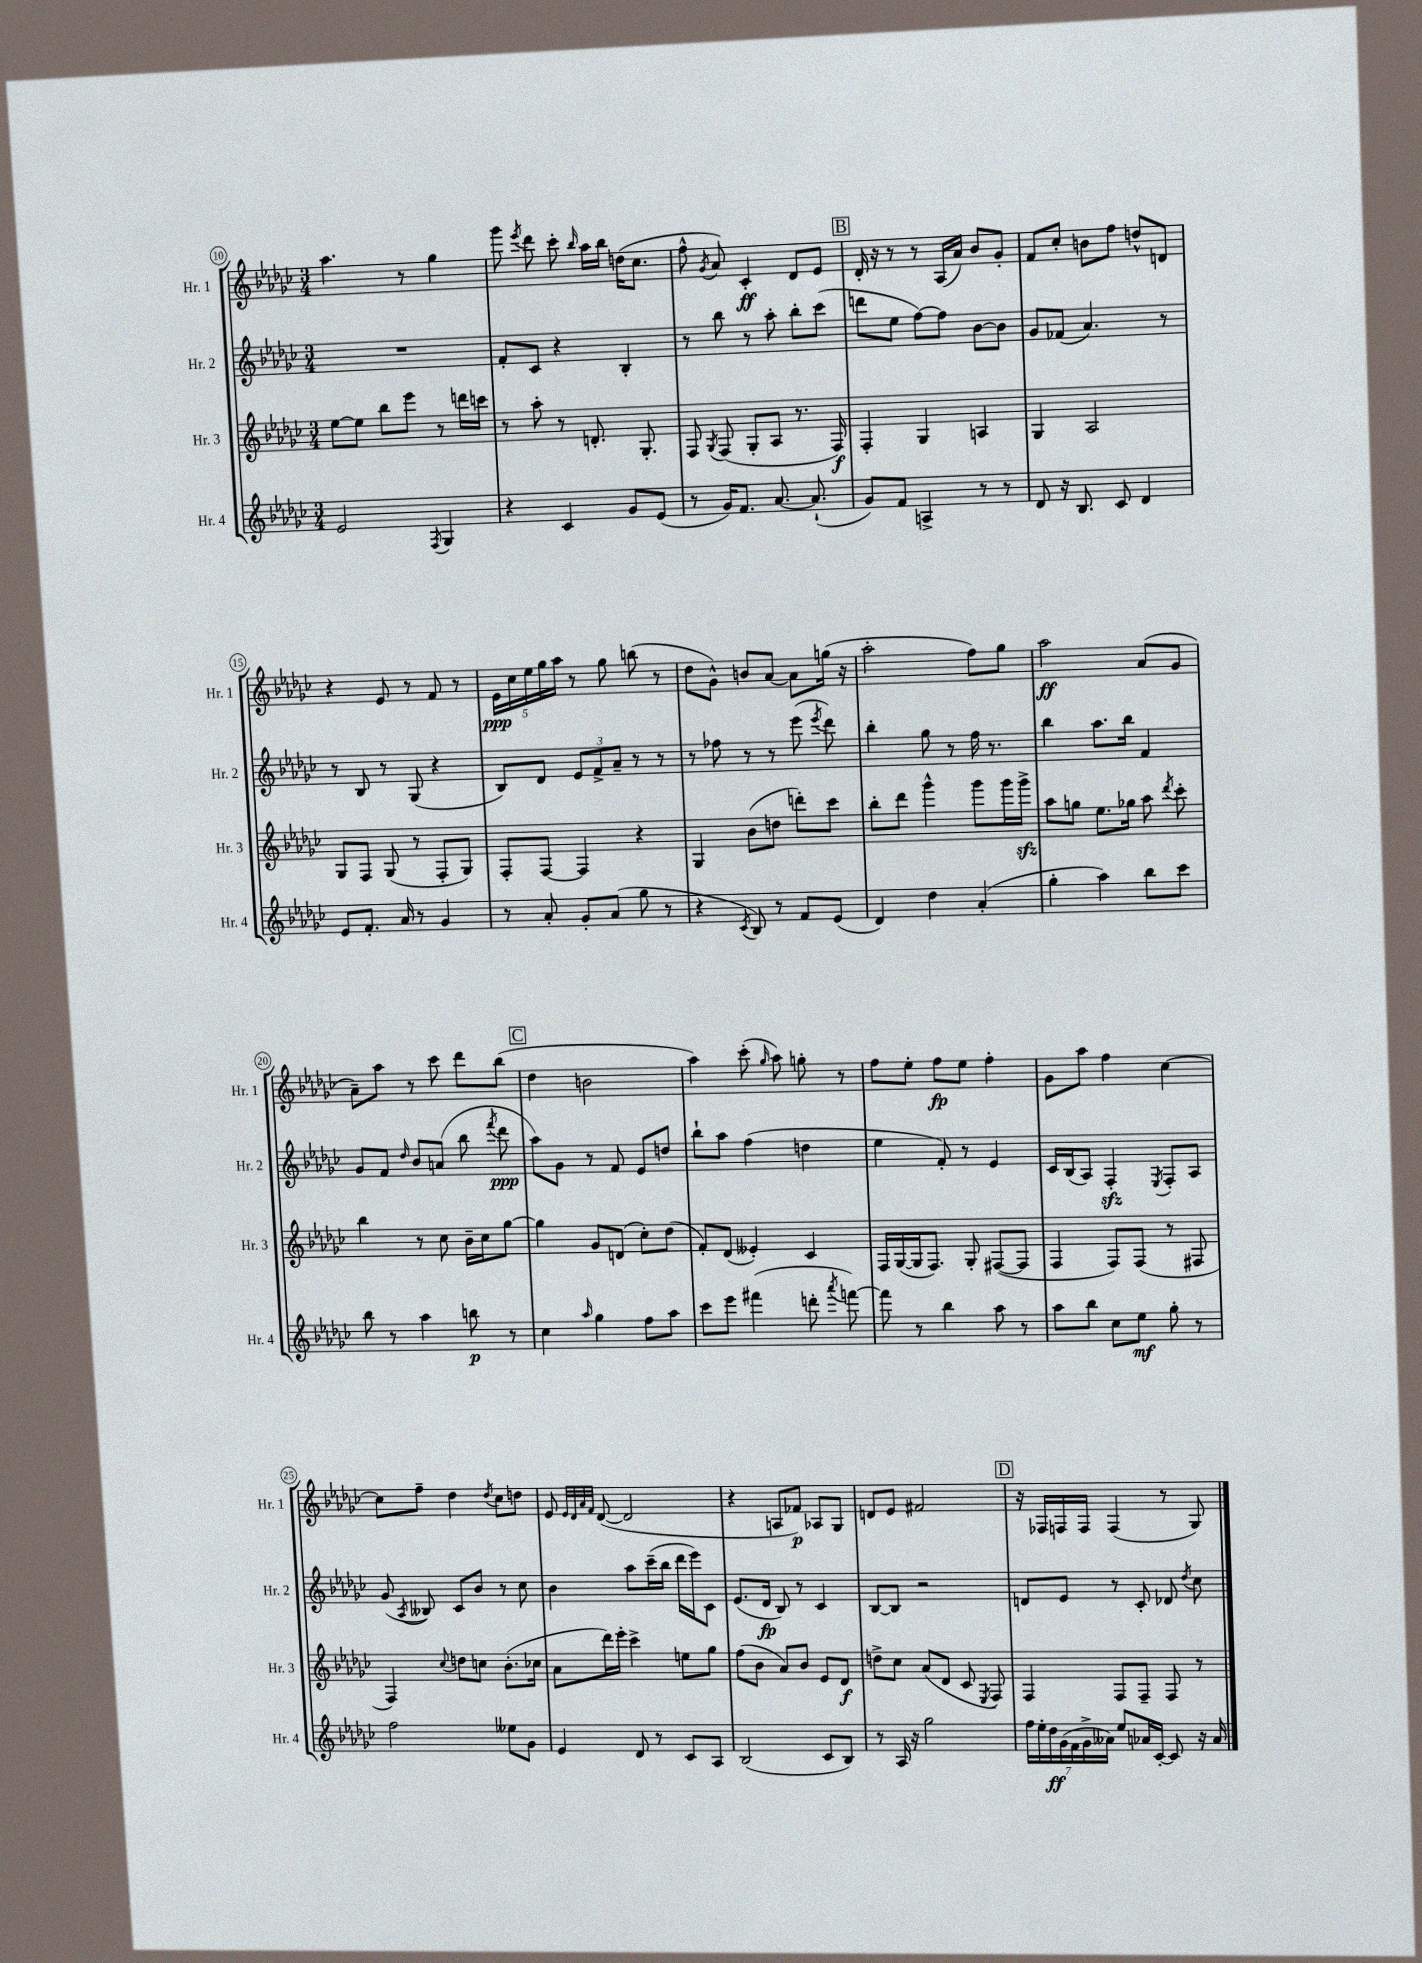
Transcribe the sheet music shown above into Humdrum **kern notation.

**kern	**kern	**kern	**kern
*staff4	*staff3	*staff2	*staff1
*clefG2	*clefG2	*clefG2	*clefG2
*k[b-e-a-d-g-c-]	*k[b-e-a-d-g-c-]	*k[b-e-a-d-g-c-]	*k[b-e-a-d-g-c-]
*M3/4	*M3/4	*M3/4	*M3/4
2e-/	[8ee-\L	2.r	4.aa-\
.	8ee-\]J	.	.
.	8bb-\L	.	.
.	8eee-\J	.	8r
8qF/	.	.	.
4G-/	8r	.	4gg-\
.	16ddd\LL	.	.
.	16ccc\JJ	.	.
=	=	=	=
4r	8r	8f'/L	8ggg-\
.	.	.	8qeee-/
.	8aa-'\	8c-/J	8ddd-\
4c-/	8r	4r	8ccc-'\
.	.	.	16qqbb-/
.	8.d'/	.	16aa-\LL
.	.	.	16bb-\JJ
8g-/L	.	4B-'/	(16dd\LK
.	8.G-'/	.	8.cc-\J
(8e-/J	.	.	.
=	=	=	=
8r	8F/	8r	8ff^^\
.	8qG-/	.	8qg-/
16g-/LK)	(8F/	8bb-\	8a-/)
8.f/J	.	.	.
.	8G-'/L	8r	4c-'/
[8.a-/	8A-/J	8aa-'\	.
.	8.r	8bb-'\L	8d-/L
(8.a-`/]	.	.	.
.	.	(8ccc-\J	8e-/J
.	16F/)	.	.
=	=	=	=
8g-/L)	4F'/	8ddd\L	16d-'/
.	.	.	16r
8f/J	.	8ee-\J	8r
4A^/	4G-/	[8ff\L)	8r
.	.	8ff\]J	(16A-/LL
.	.	.	16a-/JJ)
8r	4A/	[8b-\L	8b-/L
8r	.	8b-\]J	8g-'/J
=	=	=	=
8d-/	4G-/	8g-/L	8f/L
16r	.	(8f-/J	8cc-'/J
8.B-/	.	.	.
.	2A-/	4.a-/)	8b\L
8c-/	.	.	8ff\J
4d-/	.	.	8dd^^/L
.	.	8r	8d/J
=	=	=	=
8e-/L	8G-/L	8r	4r
8.f'/J	8F/J	8B-/	.
.	(8G-/	8r	8e-/
16a-/	.	.	.
8r	8r	(8G-/	8r
4g-/	8F'/L	4r	8f/
.	8G-/J)	.	8r
=	=	=	=
8r	8F'/L	8B-/L)	20e-\LL
.	.	.	20cc-\
.	.	.	20ee-\
8a-'/	[8F/J	8d-/J	.
.	.	.	20gg-\
.	.	.	20aa-\JJ
8g-'/L	4F/]	12e-/L	8r
.	.	12f^/	.
(8a-/J	.	.	8gg-\
.	.	12a-~/J	.
8gg-\	4r	8r	(8bb\
8r	.	8r	8r
=	=	=	=
4r	4G-/	8r	8dd-\L
.	.	8ff-\	8g-^^\J)
8qc-/	.	.	.
8B-/)	(8b-\L	8r	8b/L
8r	8dd\J	8r	[8a-/J
8f/L	8ddd'\L)	(8eee-\	8a-\]L
.	.	8qeee-/	.
(8e-/J	8ccc-\J	8ddd-\)	(16gg\Jk
.	.	.	16r
=	=	=	=
4d-/)	8bb-'\L	4bb-'\	2aa-'\
.	8ddd-\J	.	.
4dd-\	4ggg-^^\	8gg-\	.
.	.	8r	.
(4a-'/	8ggg-\L	16ff\	8ff\L)
.	.	8.r	.
.	16ggg-\L	.	8gg-\J
.	16ggg-^\JJ	.	.
=	=	=	=
4gg-'\	8aa-\L	4bb-\	2aa-\
.	8gg\J	.	.
4aa-\)	8.ee-\L	8.aa-\L	.
.	16gg-\Jk	16bb-\Jk	.
8bb-\L	8aa-\	4f/	(8a-/L
.	8qddd-/	.	.
8ccc-\J	8ccc-'\	.	8g-/J
=	=	=	=
8bb-\	4bb-\	8g-/L	8a-~\L)
8r	.	8f/J	8aa-\J
.	.	16qqdd-/	.
4aa-\	8r	8b-/L	8r
.	8cc-\	(8a/J	8ccc-\
8bb\	16b-~\LL	8bb-\	8ddd-\L
.	16cc-\J	.	.
.	.	8qfff/	.
8r	[8gg-\J	8ddd-\	(8bb-\J
=	=	=	=
4cc-\	4gg-\]	8aa-\L)	4dd-\
.	.	8g-\J	.
16qqaa-/	.	.	.
4gg-\	8g-/L	8r	2b\
.	(8d/J	8f/	.
8ff\L	8cc-'\L)	8e-/L	.
8aa-\J	(8dd-\J	8dd/J	.
=	=	=	=
8ccc-\L	8f'/L)	8bb-`\L	4aa-\)
8eee-\J	(8d-/J	8aa-\J	.
(4fff#\	4e--'/)	(4ff\	(8ccc-'\
.	.	.	16qqgg-/
.	.	.	8aa-\)
8ddd'\	4c-/	4dd\	8gg'\
8qaaa-/	.	.	.
[8fff\)	.	.	8r
=	=	=	=
8fff\]	16F/LL	4ee-\	8ff\L
.	([16G-/	.	.
8r	16G-/]J	.	8ee-'\J
.	8.F/J)	.	.
4bb-\	.	8f'/)	8ff\L
.	8G-'/	8r	8ee-\J
8aa-\	([8F#/L	4e-/	4ff'\
8r	8F#/]J	.	.
=	=	=	=
8aa-\L	4F/	16c-/LL	8g-\L
.	.	(16B-/J	.
8bb-\J	.	8A-/J)	8aa-\J
8cc-\L	8F/L)	4F'/	4ff\
8ee-\J	(8F/J	.	.
.	.	8qE-/	.
8gg-'\	8r	8F'/L	[4cc-\
8r	8F#/	8A-/J	.
=	=	=	=
2ff\	4F/)	(8g-/	8cc-\]L
.	.	8qA-/	.
.	.	8B--/)	8ff~\J
.	8qqcc-/	.	.
.	8dd\L	8c-/L	4dd-\
.	8cc\J	8b-/J	.
.	.	.	8qdd-/
8ee--\L	(8.b-'\L	8r	8cc-\L
8g-\J	.	8cc-\	8dd\J
.	16cc-\Jk	.	.
=	=	=	=
4e-/	8a-\L	4b-\	8e-/
.	.	.	32qqe-/LLL
.	.	.	32qqd-/
.	.	.	32qqa-/
.	.	.	32qqf/JJJ
.	16ddd-\L)	.	([8d-/
.	16eee-'\JJ	.	.
8d-/	4ccc-^\	8aa-\L	2d-/]
8r	.	(16ccc-~\L	.
.	.	16bb-\JJ	.
8c-/L	8ee\L	16ddd-\LL	.
.	.	16eee-\J)	.
8A-/J	8gg-\J	8c-\J	.
=	=	=	=
(2B-/	(8ff\L	(8.e-/L	4r
.	8b-\J	.	.
.	.	16d-/Jk	.
.	8a-/L)	8B-/)	8A/L
.	8b-/J	8r	8f-/J)
8c-/L	8e-/L	4c-/	8A-/L
8B-/J)	8d-/J	.	8G-/J
=	=	=	=
8r	8dd^\L	[8B-/L	8d/L
16A-/	8cc-\J	8B-/]J	8e-/J
16r	.	.	.
2gg-\	(8a-/L	2r	2f#/
.	8d-/J	.	.
.	8c-/	.	.
.	8qE-/	.	.
.	8F/)	.	.
=	=	=	=
28ff\LL	4F/	8d/L	16r
28ee-'\	.	.	.
.	.	.	16F-/LL
28dd-\	.	.	.
(28g-\	.	.	.
.	.	8e-/J	16F/
28f\	.	.	.
28g-^\	.	.	.
.	.	.	16F/JJ
28a--\JJ)	.	.	.
8ee-/L	8F/L	8r	(4F/
16a-/L	8F~/J	8c-'/	.
[16c-'/JJ	.	.	.
8c-/]	8F/	8d-/	8r
.	.	8qdd-/	.
16r	8r	8cc-\	8G-/)
16a-/	.	.	.
==	==	==	==
*-	*-	*-	*-
